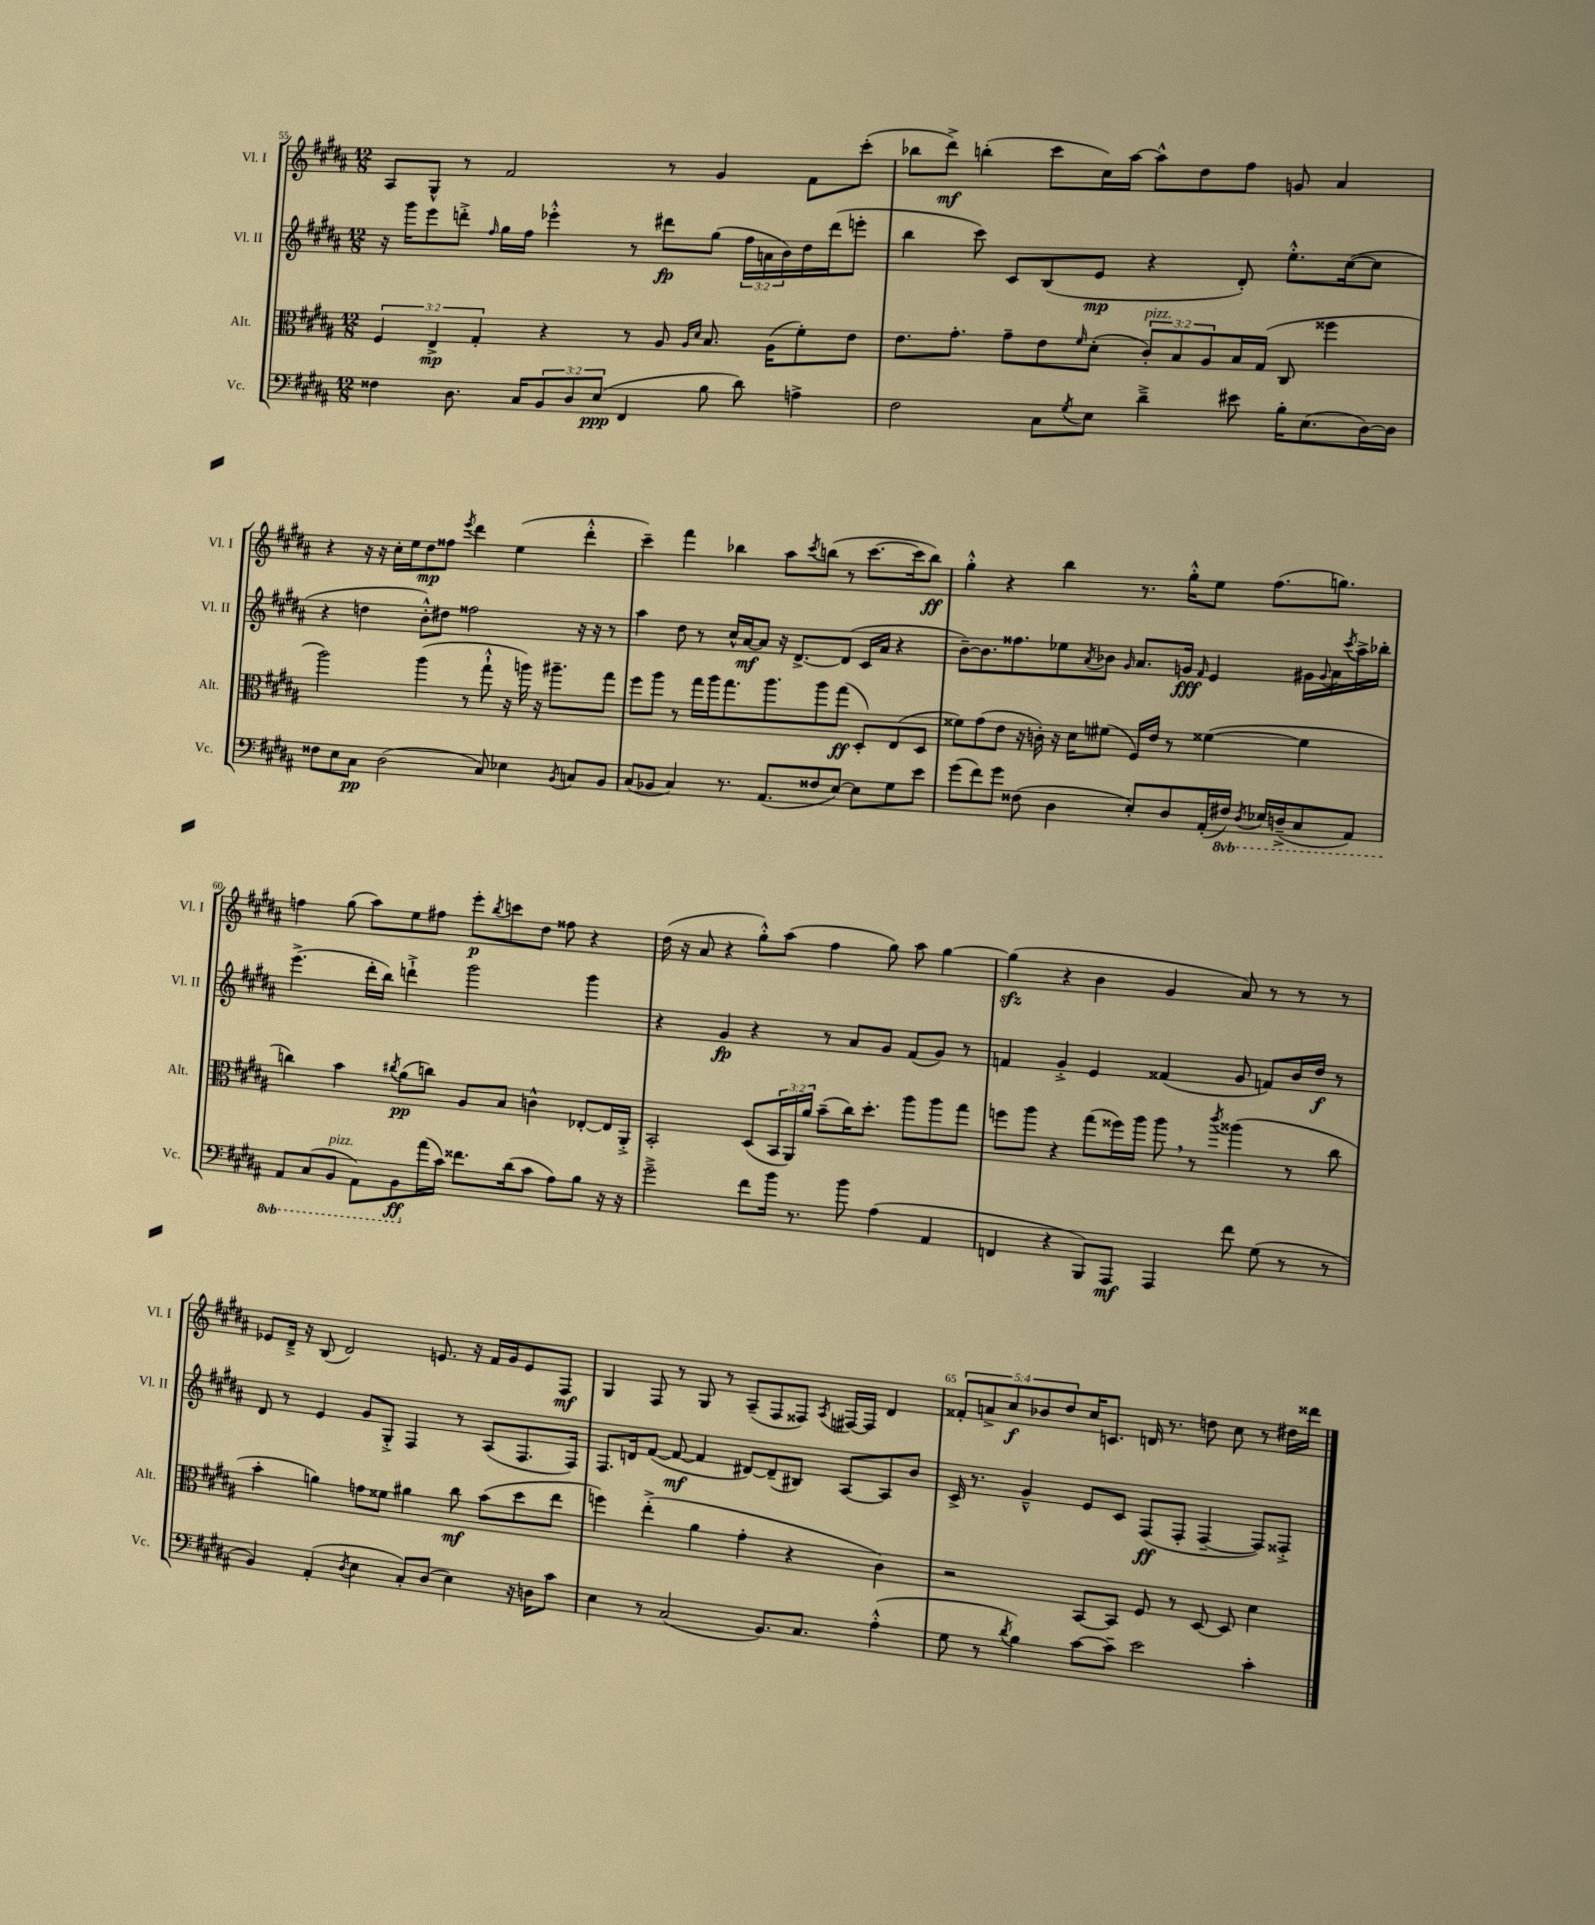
<<
\new StaffGroup <<
\new Staff = "s0" \with { instrumentName = "Vl. I" shortInstrumentName = "Vl. I" } {
    \clef treble \key b \major \numericTimeSignature \time 12/8 \override Staff.TupletNumber.text = #tuplet-number::calc-fraction-text
    ais8 gis8-^ r8 fis'2 r8 gis'4 fis'8 cis'''8-.( |
    bes''8 dis'''8->\mf) b''4-.( cis'''8 cis''16) ais''16~ ais''8-^ dis''8 fis''8 g'8 ais'4 |
    r4 r16 r16 cis''16-. e''16 dis''8\mp fisis''8 \acciaccatura { e'''8 } dis'''4 e''4( dis'''4-.-^ |
    cis'''4--) fis'''4 bes''4 ais''8 \acciaccatura { cis'''8 } b''8( r8 cis'''8.~ cis'''16 b''8\ff) |
    gis''4-.-^ r4 b''4 r8. gis''16-.-^ e''8 fis''8.( g''8.) |
    f''4 gis''8( ais''8) e''8 fis''8 e'''8-.\p \acciaccatura { b''8 } c'''8 dis''8 fisis''8 r4 |
    dis''16( r16 ais'8 r4 gis''8-.-^) ais''8( fis''4 gis''8) ais''8 gis''4~ |
    gis''4\sfz( r4 b'4 gis'4 ais'8) r8 r8 r8 |
    ees'8 dis'16---> r16 b8( dis'2) e'8. r16 fis'16 gis'16 e'8 fis8\mf |
    gis4 fis8 r8 gis8 r8 ais8--( fis8 fisis8) \acciaccatura { ais8 } fis16~ fis16 dis'4 |
    \tuplet 5/4 { fisis'8-. a'8-> cis''8\f bes'8 dis''8 } cis''16 c'8. d'16 r8. d''8 cis''8 r8 dis''16 disis'''16 \bar "|." |
}
\new Staff = "s1" \with { instrumentName = "Vl. II" shortInstrumentName = "Vl. II" } {
    \clef treble \key b \major \numericTimeSignature \time 12/8 \override Staff.TupletNumber.text = #tuplet-number::calc-fraction-text
    r16 gis'''16 e'''8 d'''8-.-> \grace { fis''16 } gis''16 fis''16 ees'''4-.-^ r8 dis'''8\fp gis''8( \tuplet 3/2 { fis''16 a'16 b'16) } dis''16 dis'''16( e'''8-. |
    b''4 cis'''8) cis'8 b8( e'8\mp r4 dis'8-.) e''8.-.-^ cis''16~( cis''8 |
    r4 d''4 b'8-.-^) dis''8 fisis''2 r16 r16 r8 |
    ais''4 dis''8 r8 cis''16-^ ais'16~\mf ais'8 r16 dis'8.~-> dis'8( cis'16 ais'16 r4 |
    b'8~--) b'8. fisis''8. ees''8 \acciaccatura { ais'8 } bes'8 \grace { gis'16 } ais'8. g'16\fff \grace { fis'16 } e'4 gis'16 \appoggiatura { gis'8 } ais'16 \acciaccatura { cis'''8 } ais''16-> bes''16-. |
    e'''4.->( dis'''16-. b''16) d'''4-!-> gis'''2 gis'''4 |
    r4 gis'4\fp r4 r8 ais'8 gis'8 fis'8( gis'8) r8 |
    f'4 gis'4-.-> e'4 fisis'4( gis'8 f'8) b'16 dis''16\f r8 |
    dis'8 r8 e'4 gis'8 gis8-.-> fis4 r8 ais8( fis8. fis16) |
    fis8. d'16 fis'8~( fis'8~\mf fis'4 dis'8~) dis'8--( bis8) ais8~ ais8 b'8 |
    cis'16-> r8. gis'4---^ e'8 cis'8 fis8\ff( fis8-. fis4~-- fis8) fisis8-.-> \bar "|." |
}
\new Staff = "s2" \with { instrumentName = "Alt." shortInstrumentName = "Alt." } {
    \clef alto \key b \major \numericTimeSignature \time 12/8 \override Staff.TupletNumber.text = #tuplet-number::calc-fraction-text
    \tuplet 3/2 { fis4 e4->\mp gis4-. } r4 r8 ais8 \grace { ais16 dis'16 } b8. ais16( fis'8-.) e'8 |
    e'8. gis'8.-. gis'8-- e'8 \grace { fis'16 } dis'8-.( \tuplet 3/2 { cis'8-.^\markup { \italic "pizz." }) b8 ais8 } b16 gis16( cis8 fisis''4 |
    ais''2) ais''4( r8 gis''8-!-^ r16 a''16) r16 ais''8.-- gis''8 |
    fis''8 ais''8 r8 gis''16 ais''16 gis''8. ais''8. ais''8 gis''8\ff( dis8-.) e8( dis8 |
    fisis'8) gis'8( e'8 r16 c'16-.) r16 dis'16 fis'8( fis16) e'16 r8 fisis'4~( fisis'4 |
    c''4) b'4 \acciaccatura { cis''8 } ais'8\pp( c''8) ais8 b8 c'4-^ ees8~-. ees16 ais,16-.-> |
    b,2-. dis8( \tuplet 3/2 { b,16 ais,16) ais'16 } b'8--( cis''16) dis''8.-. ais''8 ais''8 gis''8 |
    f''8 ais''8 r4 gis''8( fisis''16) ais''16 ais''8 \breathe r8 \acciaccatura { cis'''8 } aisis''4( r8 cis''8 |
    b'4-. a'4) g'8 fisis'8 ais'4 cis''8\mf b'8( dis''8 e''8 |
    f''4) e''4-.->( ais'4 gis'4-. r4 cis'4) |
    r2 b,8~ b,8 fis8 r8 dis8~ dis8 dis'4 \bar "|." |
}
\new Staff = "s3" \with { instrumentName = "Vc." shortInstrumentName = "Vc." } {
    \clef bass \key b \major \numericTimeSignature \time 12/8 \override Staff.TupletNumber.text = #tuplet-number::calc-fraction-text \set Staff.ottavationMarkups = #ottavation-simple-ordinals
    fisis4 dis8. cis16 \tuplet 3/2 { b,8 dis8 e8\ppp( } fis,4 b8 dis'8) a4-> |
    fis2 cis8 \acciaccatura { gis8 } e8 dis'4---> eis'8 b16-. e8.( dis16~) dis16 |
    fisis8 e8 cis8\pp dis2( cis8) ees4 \acciaccatura { b,8 } c8 b,8 |
    cis8( bes,8 cis4) r8. ais,8.( fisis8 e8~) e8 gis8 e'8 |
    gis'8( fis'8) gis'8 fisis8( dis4 e8-.) dis8 ais,16-.( \ottava #-1 fis,!16) \acciaccatura { dis,8 } ees,16 d,16--->( cis,8 ais,,8) |
    ais,,8 cis,8( b,,8^\markup { \italic "pizz." } ais,,8) b,,8\ff \ottava #0 ais'16( cis'16) fisis'8. dis'16( cis'8 ais8) b8 r16 r16 |
    gis'2---> fis'8 b'16 r8. b'8 ais4( ais,4 |
    f,4 r4 b,,8) ais,,8\mf ais,,4 fis'8 gis8( r8 r8 |
    b,4) ais,4-.( \acciaccatura { dis8 } e4 cis8-.) dis8( e4) r16 d16 cis'8 |
    e4 r8 cis2( b,8.) cis8. ais4-.-^( |
    gis8 r8 \acciaccatura { dis'8 } b4) cis'8~ cis'8-- e'2 cis'4-. \bar "|." |
}
>>
>>
\layout { \context { \Score currentBarNumber = #55 \override BarNumber.break-visibility = ##(#f #t #t) barNumberVisibility = #(every-nth-bar-number-visible 5) } }
